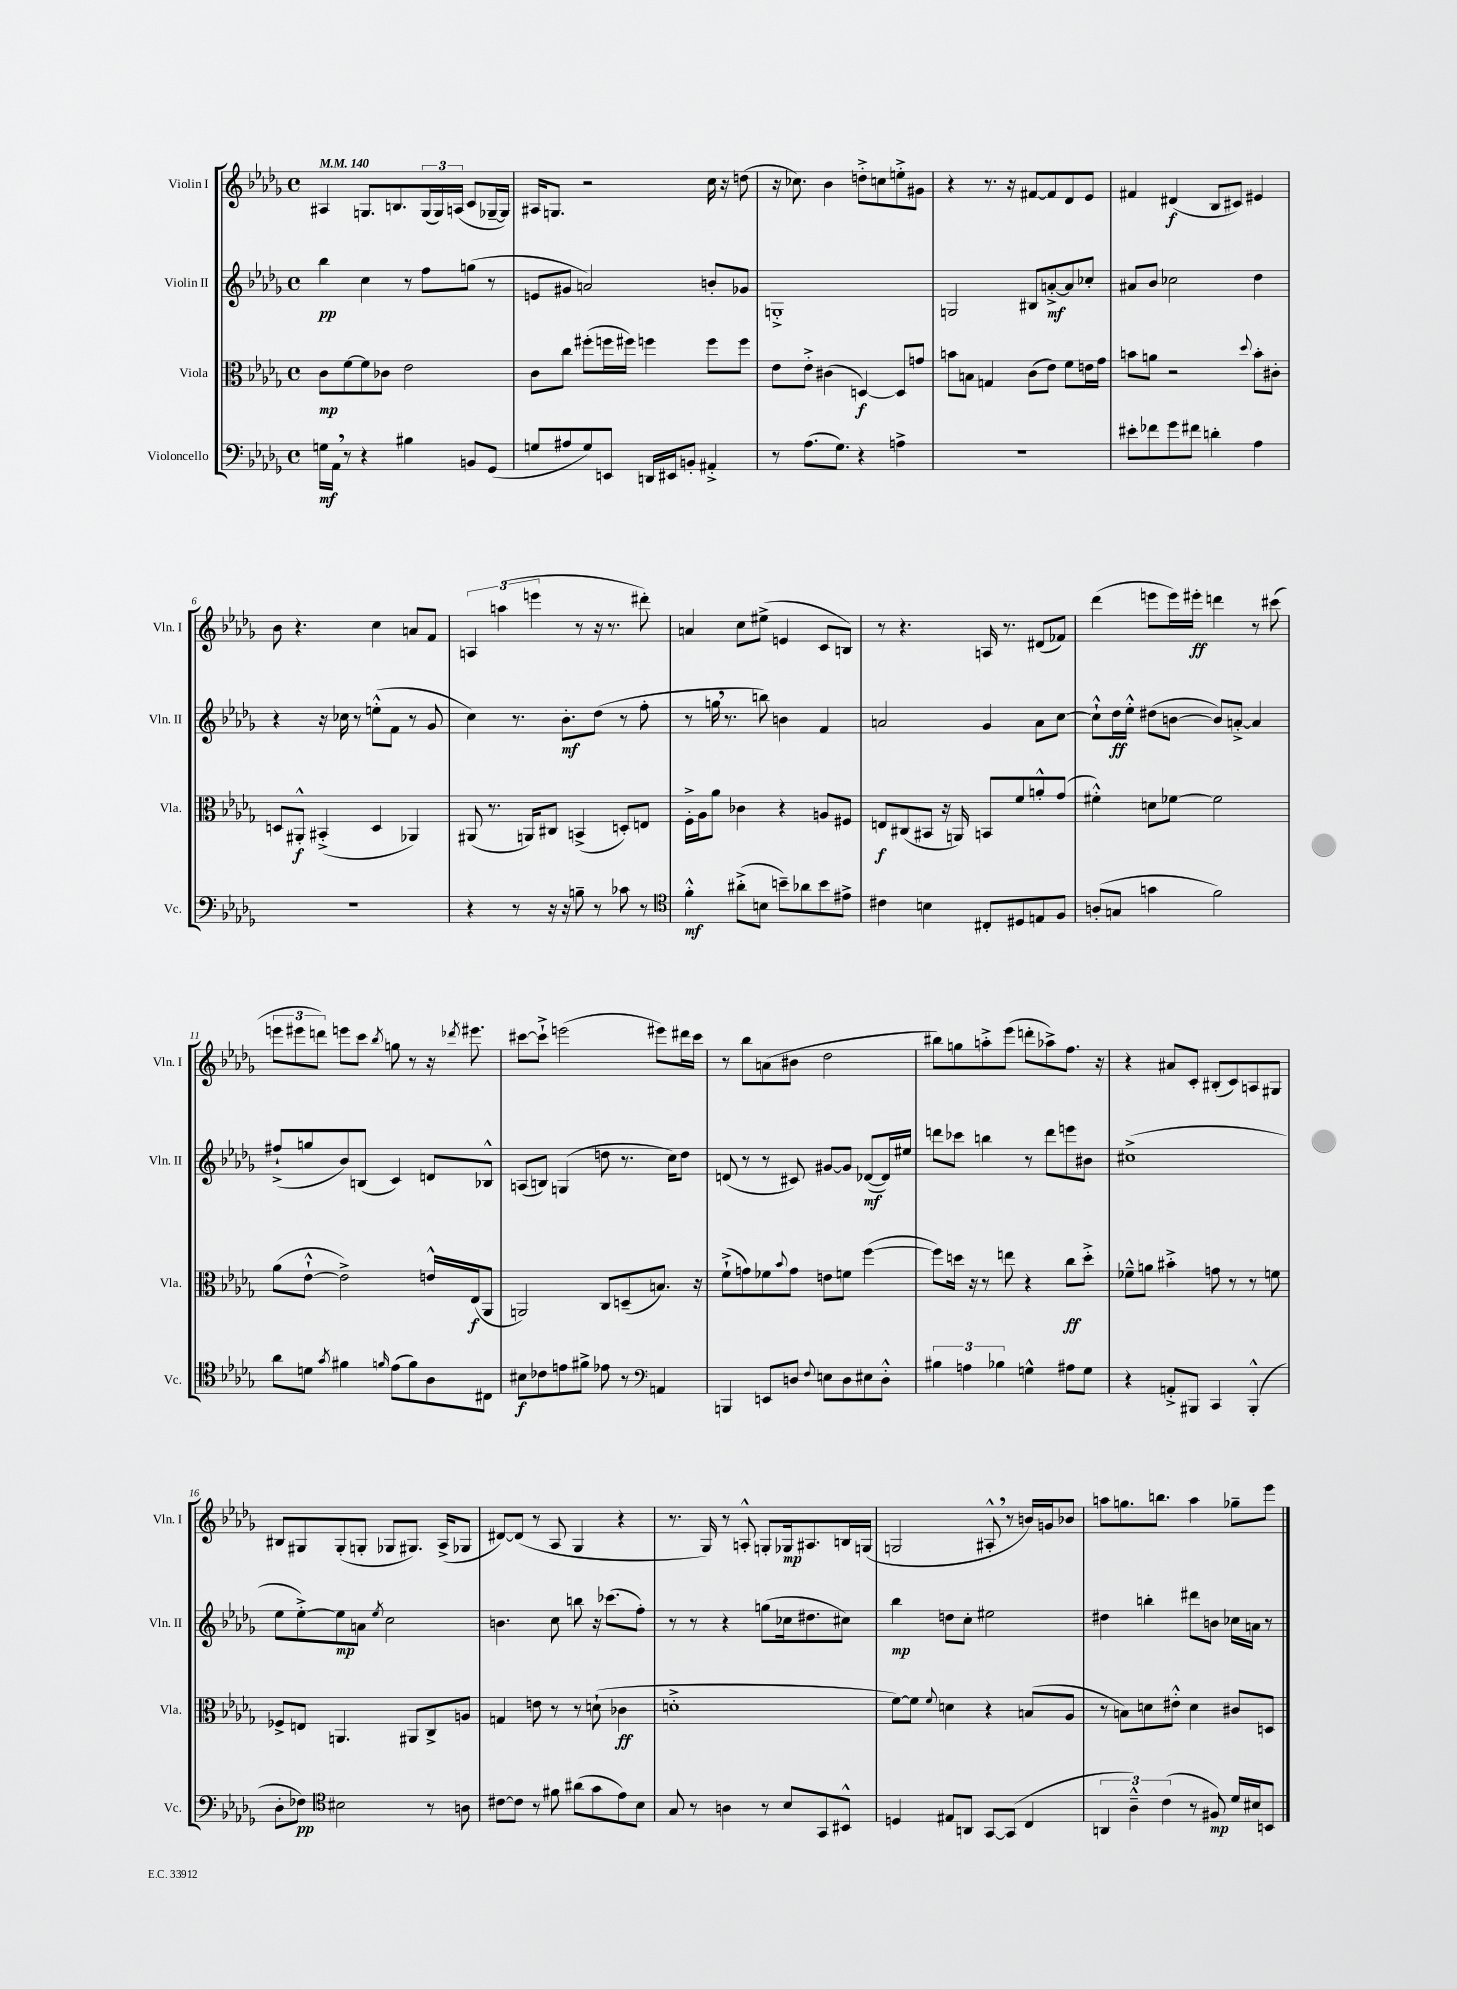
<<
\new StaffGroup <<
\new Staff = "s0" \with { instrumentName = "Violin I" shortInstrumentName = "Vln. I" } {
    \clef treble \key des \major \defaultTimeSignature \time 4/4 \tempo 4 = 140
    ais4 g8. b8. \tuplet 3/2 { g16( g16) a16( } c'8 ges16~-- ges16) |
    ais16 g8. r2 c''16 r16 d''8( |
    r16 ces''8.) bes'4 d''8-.-> c''8 e''8-.-> gis'8 |
    r4 r8. r16 fis'8~ fis'8 des'8 ees'8 |
    fis'4 dis'4\f( bes8 cis'8) eis'4 |
    bes'8 r4. c''4 a'8 f'8 |
    \tuplet 3/2 { a4 a''4( e'''4 } r8 r16 r8. dis'''8-.) |
    a'4 c''8 eis''8->( e'4 c'8 b8) |
    r8 r4. a16 r8. dis'8( fes'8) |
    des'''4( e'''8 e'''16) eis'''16-.\ff d'''4 r8 cis'''8( |
    \tuplet 3/2 { e'''8 eis'''8 d'''8) } e'''8 c'''8 \acciaccatura { bes''8 } g''8 r8 r16 \acciaccatura { des'''8 } eis'''8. |
    cis'''8~ cis'''8-!-> e'''2( eis'''8) dis'''16 cis'''16 |
    r8 bes''8 a'8( bis'8 des''2 |
    bis''8) g''8 a''8-.-> ees'''8( d'''8-. aes''8->) f''8. r16 |
    r4 ais'8 c'8-. bis8-.( c'8) a8 gis8 |
    bis8 gis8 gis8-.( g8-. ges8 gis8.) aes16->( ges8 |
    dis'8~) dis'8( r8 aes8 ges4 r4 |
    r8. ges16) r8 a8-.-^ g8-. ges16\mp ais8. b16 g16( |
    g2 ais8-.-^ \breathe r8 b'16) g'16 bes'8 |
    a''8 g''8. b''8. a''4 ges''8-- ees'''8 \bar "|." |
}
\new Staff = "s1" \with { instrumentName = "Violin II" shortInstrumentName = "Vln. II" } {
    \clef treble \key des \major \defaultTimeSignature \time 4/4
    bes''4\pp c''4 r8 f''8 g''8( r8 |
    e'8 gis'8 a'2) b'8-. ges'8 |
    g1-.-> |
    g2 bis8 a'8~-.->\mf a'8 ces''8-. |
    ais'8 bes'8 ces''2 des''4 |
    r4 r16 ces''16 r8 e''8-.-^( f'8 r8 ges'8 |
    c''4) r8. bes'8.-.\mf des''8( r8 f''8-. |
    r8 g''16 \breathe r8. b''8) b'4 f'4 |
    a'2 ges'4 a'8 c''8~ |
    c''8-!-^ des''16\ff ees''16-.-^ dis''8( b'8~ b'8) a'8~-.-> a'4 |
    fis''8-!->( g''8 bes'8) b8( c'4) d'8 bes8-^ |
    a8( b8) g4( d''8 r8. c''16) d''8 |
    d'8( r8 r8 cis'8) gis'8~ gis'8 des'8~\mf( des'16) eis''16 |
    d'''8 ces'''8 b''4 r8 d'''8 e'''8 bis'8 |
    cis''1->( |
    ees''8 ees''8~-.->) ees''8\mp a'8 \acciaccatura { ees''8 } c''2 |
    b'4. c''8 b''8 r16 ces'''8.( f''8-.) |
    r8 r8 r4 g''8( ces''16 dis''8. cis''8) |
    bes''4\mp d''8 c''8-. eis''2 |
    dis''4 b''4-. dis'''8 b'8 ces''16 a'16 r8 \bar "|." |
}
\new Staff = "s2" \with { instrumentName = "Viola" shortInstrumentName = "Vla." } {
    \clef alto \key des \major \defaultTimeSignature \time 4/4
    c'8\mp f'8~ f'8 ces'8 ees'2 |
    c'8 c''8 fis''8-.( f''16 fis''16) f''4 f''8 f''8 |
    ees'8 ees'8-.-> cis'4( d4~\f) d8 g'8 |
    b'8 b8 g4 c'8( ees'8) f'8 e'16 ges'16 |
    b'8 a'8 r2 \appoggiatura { des''8 } b'8-. cis'8-. |
    d8 ais,8-.-^\f bis,4-.->( d4 aes,4) |
    ais,8( r8. a,16) cis8 b,4->( d8-.) e8 |
    f16-.-> aes16 aes'8 ces'4 r4 a8 fis8 |
    e8\f cis8( bis,8 r16 a,16) b,8 f'8 a'8-.-^ ges'8( |
    fis'4-.-^) d'8 fes'8~ fes'2 |
    aes'8( ees'8~-!-^ ees'2->) e'16-^ ees16\f( aes,8 |
    a,2) c8 d8--( b8.) r16 |
    f'8-!->( g'8) fes'8 \appoggiatura { bes'8 } g'8 e'8 f'8 f''4~( |
    f''8) d''16 r16 r8 e''8 r4 c''8\ff d''8-.-> |
    fes'8---^ a'8 bis'4-.-> g'8 r8 r8 f'8 |
    fes8-> e8 a,4. ais,8 c8-> a8 |
    g4 e'8 r8 r8 d'8-!( ces'4\ff |
    d'1-.-> |
    f'8~) f'8 \appoggiatura { f'8 } d'4 r4 b8( aes8 |
    r8 b8) d'8 eis'8-.-^ d'4 cis'8 d8 \bar "|." |
}
\new Staff = "s3" \with { instrumentName = "Violoncello" shortInstrumentName = "Vc." } {
    \clef bass \key des \major \defaultTimeSignature \time 4/4
    g16\mf aes,16 \breathe r8 r4 bis4 b,8 ges,8( |
    g8 ais8 g8) e,8 d,16 eis,16 b,8-. ais,4-.-> |
    r8 aes8.( ges8.) r4 a4-> |
    R1 |
    eis'8-. fes'8 ges'8 fis'8 d'4-. aes4 |
    R1 |
    r4 r8 r16 r16 b8-- r8 ces'8 r8 |
    \clef tenor f'4-.-^\mf ais'8-.->( b8 b'8--) aes'8 b'8 eis'8-> |
    cis'4 b4 cis8-. dis8 e8 f8 |
    a8-.( g8 g'4 f'2) |
    aes'8 d'8 \acciaccatura { ges'8 } fis'4 \grace { f'16 } ees'8( f'8) aes8 cis8 |
    bis8\f ces'8 e'8 fis'8-> ees'8 r8 \clef bass a,4 |
    b,,4 e,8 d8 \appoggiatura { f8 } e8 d8 eis8 d8-.-^ |
    \tuplet 3/2 { bis4 a4 bes4 } g4-^ ais8 g8 |
    r4 a,8-.-> bis,,8 c,4 bis,,4-.-^( |
    des8-. fes8\pp) \clef tenor bis2 r8 a8 |
    cis'8~ cis'8 r8 fis'8 ais'8( ges'8 ees'8) bes8 |
    ges8 r8 a4 r8 bes8 ges,8 bis,8-^ |
    d4 eis8 a,8 ges,8~ ges,8( c4 |
    \tuplet 3/2 { a,4 aes4---^) c'4( } r8 fis8\mp) des'16 bis16 b,8 \bar "|." |
}
>>
>>
